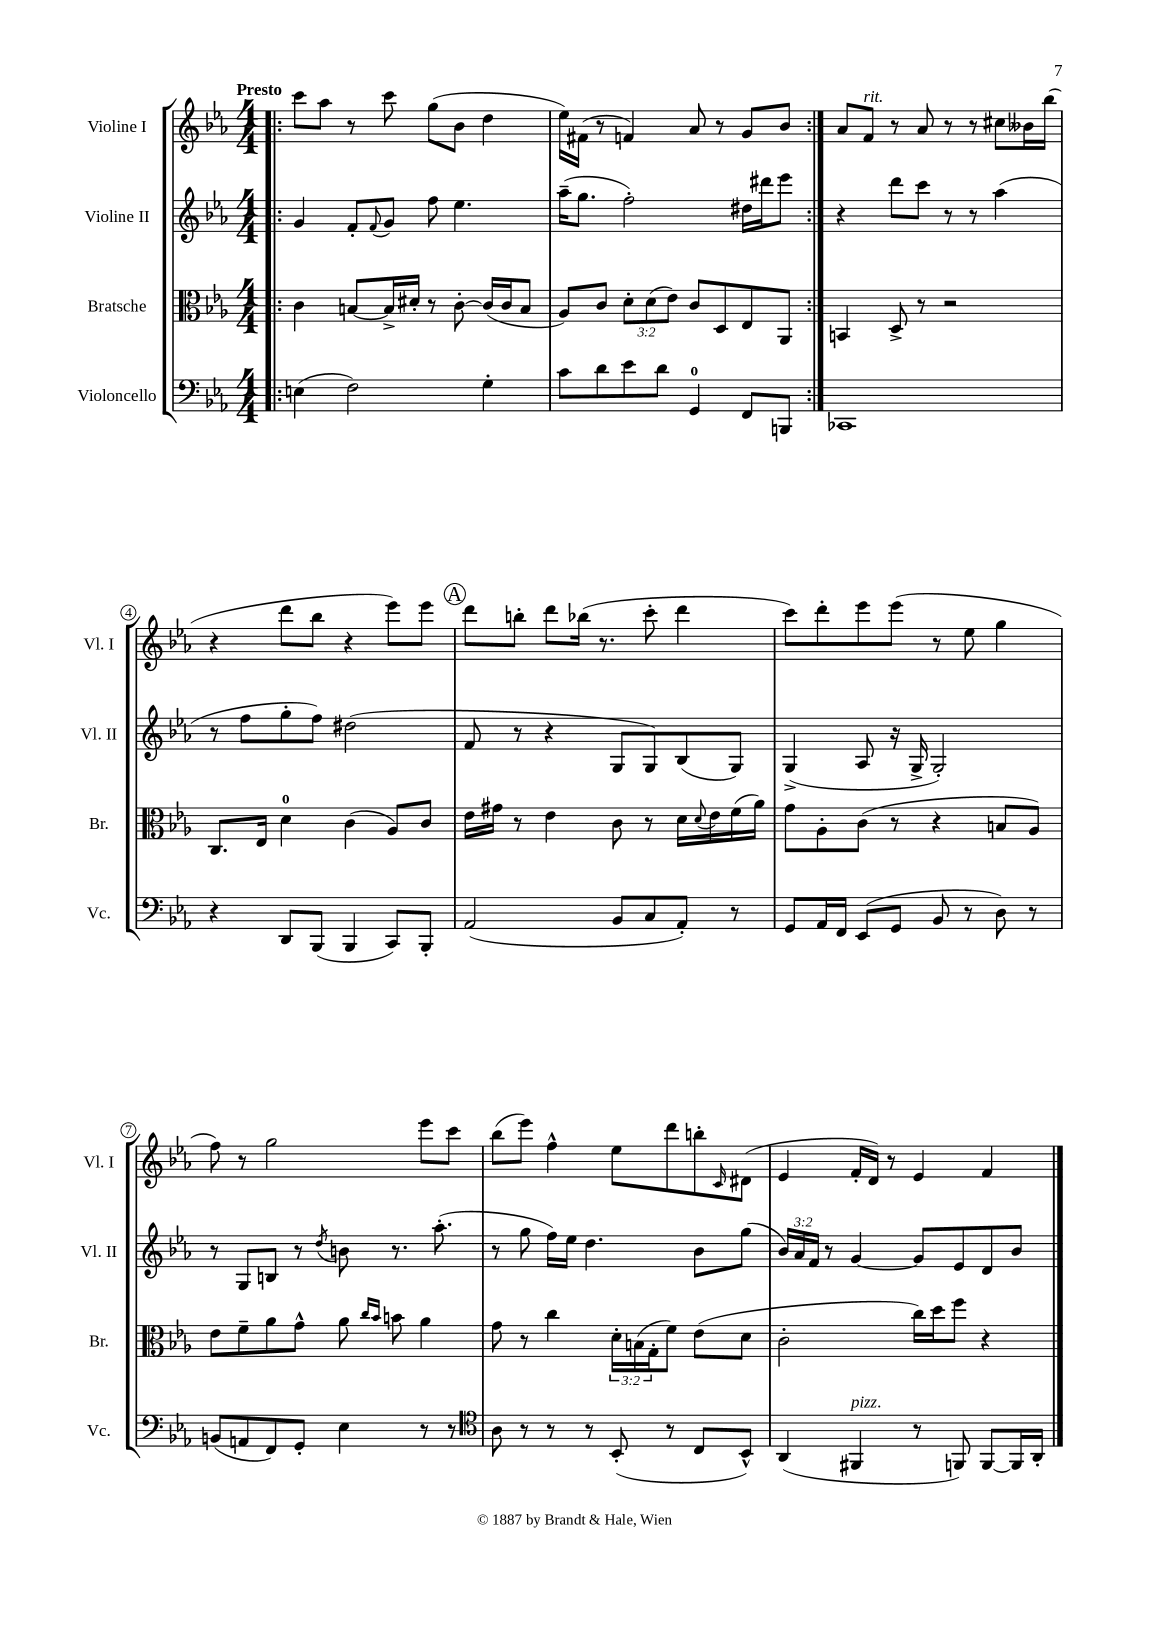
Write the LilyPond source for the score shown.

<<
\new StaffGroup <<
\new Staff = "s0" \with { instrumentName = "Violine I" shortInstrumentName = "Vl. I" } {
    \clef treble \key ees \major \numericTimeSignature \time 4/4 \tempo "Presto"
    \repeat volta 2 { \bar ".|:" c'''8 aes''8 r8 c'''8 g''8( bes'8 d''4 |
    ees''16) fis'16( r8 f'4) aes'8 r8 g'8 bes'8 | }
    aes'8 f'8^\markup { \italic "rit." } r8 aes'8 r8 r8 cis''8 beses'16 bes''16( |
    r4 d'''8 bes''8 r4 ees'''8) ees'''8 |
    \mark \markup { \circle "A" } d'''8 b''8-. d'''8 bes''16( r8. c'''8-. d'''4 |
    c'''8) d'''8-. ees'''8 ees'''8( r8 ees''8 g''4 |
    f''8) r8 g''2 ees'''8 c'''8 |
    bes''8( ees'''8) f''4-^ ees''8 d'''8 b''8-. \grace { c'16 } dis'8( |
    ees'4 f'16-. d'16) r8 ees'4 f'4 \bar "|." |
}
\new Staff = "s1" \with { instrumentName = "Violine II" shortInstrumentName = "Vl. II" } {
    \clef treble \key ees \major \numericTimeSignature \time 4/4 \override Staff.TupletNumber.text = #tuplet-number::calc-fraction-text
    \repeat volta 2 { \bar ".|:" g'4 f'8-. \appoggiatura { f'8 } g'8 f''8 ees''4. |
    aes''16--( g''8. f''2-.) dis''16 dis'''16 ees'''8 | }
    r4 d'''8 c'''8 r8 r8 aes''4( |
    r8 f''8 g''8-. f''8) dis''2( |
    \mark \markup { \circle "A" } f'8 r8 r4 g8 g8) bes8( g8) |
    g4->( aes8 r16 g16-> g2-.) |
    r8 g8 b8 r8 \acciaccatura { d''8 } b'8 r8. aes''8.-.( |
    r8 g''8 f''16) ees''16 d''4. bes'8 g''8( |
    \tuplet 3/2 { bes'16) aes'16 f'16 } r8 g'4~ g'8 ees'8 d'8 bes'8 \bar "|." |
}
\new Staff = "s2" \with { instrumentName = "Bratsche" shortInstrumentName = "Br." } {
    \clef alto \key ees \major \numericTimeSignature \time 4/4 \override Staff.TupletNumber.text = #tuplet-number::calc-fraction-text
    \repeat volta 2 { \bar ".|:" c'4 b8~ b16-> dis'16-. r8 c'8~-. c'16( c'16 b8 |
    aes8) c'8 \tuplet 3/2 { d'8-. d'8( ees'8) } c'8 d8 ees8 aes,8 | }
    b,4 d8-> r8 r2 |
    c8. ees16 d'4-0 c'4( aes8) c'8 |
    \mark \markup { \circle "A" } ees'16 gis'16 r8 ees'4 c'8 r8 d'16 \appoggiatura { d'8 } ees'16 f'16( aes'16) |
    g'8 aes8-. c'8( r8 r4 b8 aes8) |
    ees'8 f'8-- aes'8 g'8-^ aes'8 \grace { c''16 bes'16 } b'8 aes'4 |
    g'8 r8 c''4 \tuplet 3/2 { d'16-. b16( g16-. } f'8) ees'8( d'8 |
    c'2-. c''16) d''16 f''8 r4 \bar "|." |
}
\new Staff = "s3" \with { instrumentName = "Violoncello" shortInstrumentName = "Vc." } {
    \clef bass \key ees \major \numericTimeSignature \time 4/4
    \repeat volta 2 { \bar ".|:" e4( f2) g4-. |
    c'8 d'8 ees'8 d'8 g,4-0 f,8 b,,8 | }
    ces,1 |
    r4 d,8 bes,,8( bes,,4 c,8) bes,,8-. |
    \mark \markup { \circle "A" } aes,2( bes,8 c8 aes,8-.) r8 |
    g,8 aes,16 f,16 ees,8( g,8 bes,8 r8 d8) r8 |
    b,8( a,8 f,8) g,8-. ees4 r8 r8 |
    \clef tenor aes8 r8 r8 r8 bes,8-.( r8 c8 bes,8-^) |
    aes,4( fis,4^\markup { \italic "pizz." } r8 f,8) f,8~ f,16 aes,16-. \bar "|." |
}
>>
>>
\layout { \context { \Score \override BarNumber.stencil = #(make-stencil-circler 0.1 0.3 ly:text-interface::print) } }
